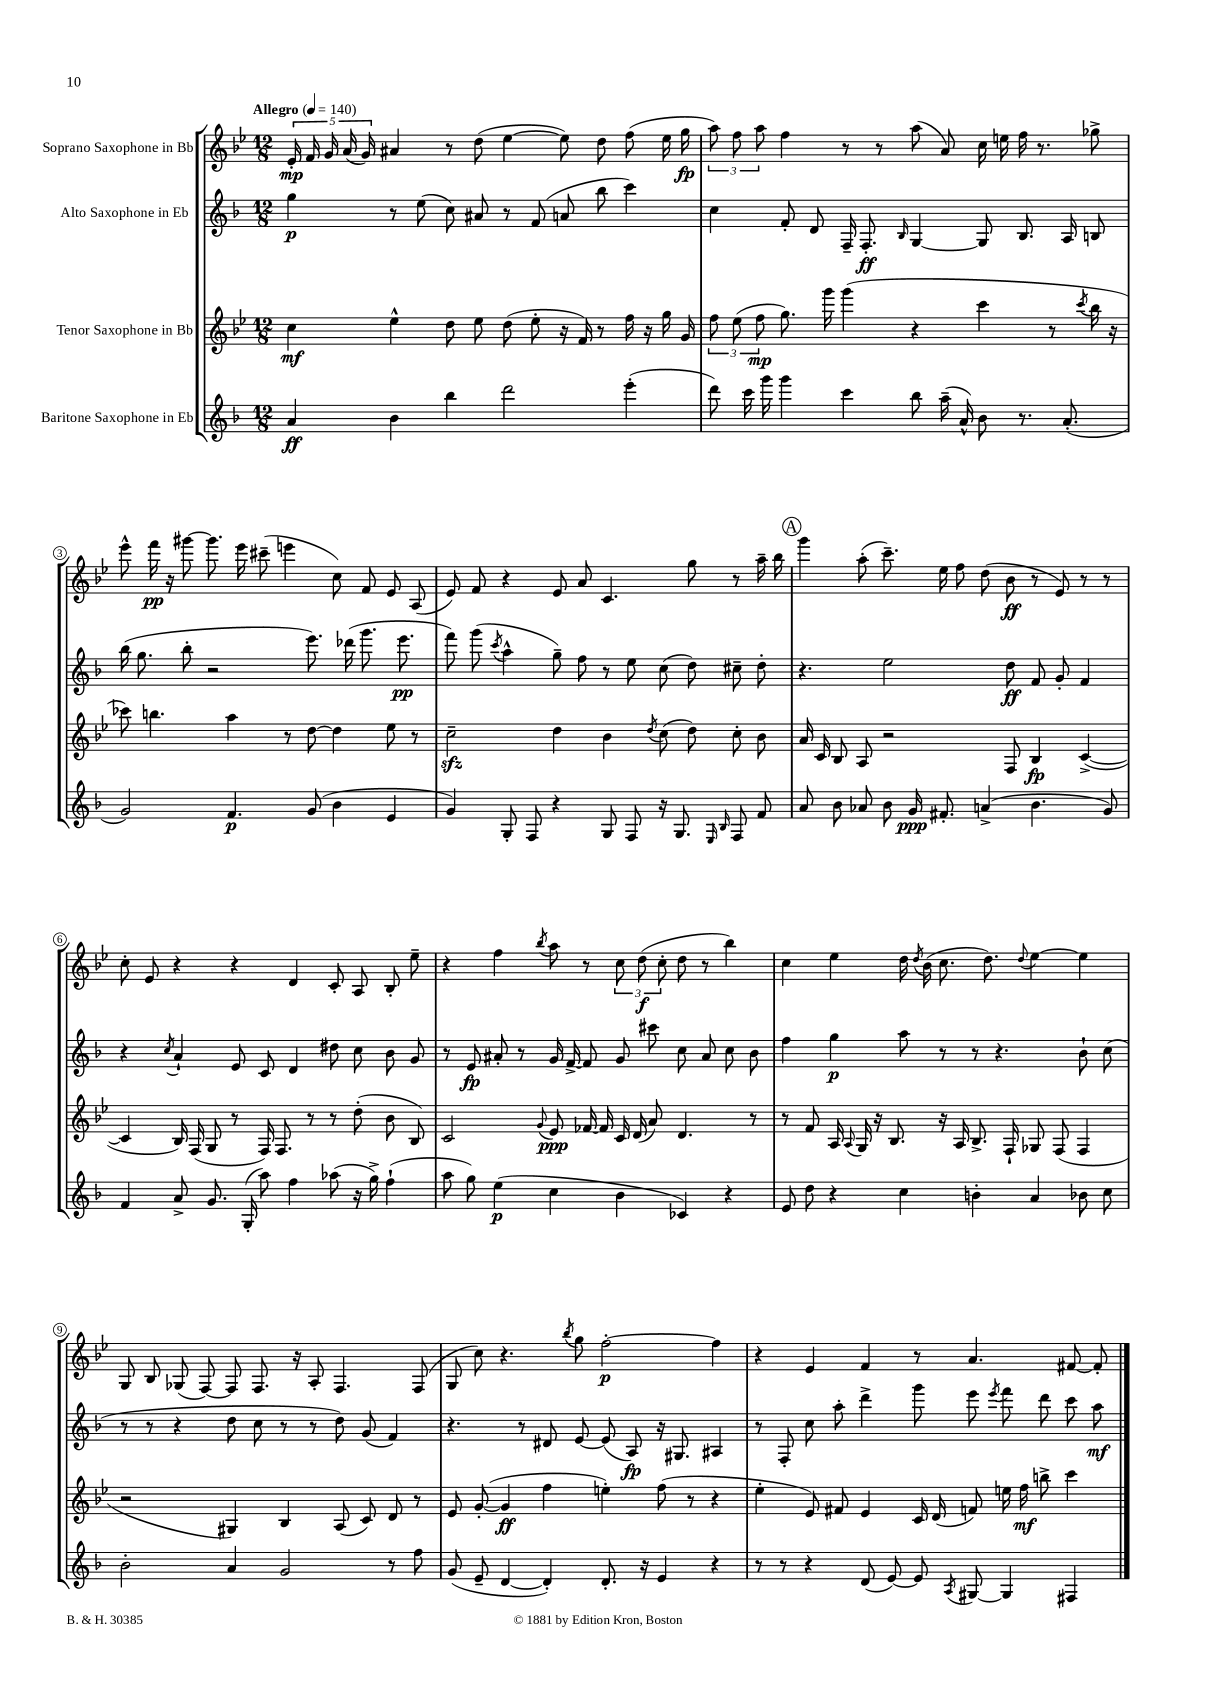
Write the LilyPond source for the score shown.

<<
\new StaffGroup <<
\new Staff = "s0" \with { instrumentName = "Soprano Saxophone in Bb" } {
    \clef treble \key bes \major \numericTimeSignature \time 12/8 \tempo "Allegro" 4 = 140
    \autoBeamOff \tuplet 5/4 { ees'16-.\mp f'16 g'16 a'16( g'16) } ais'4 r8 d''8( ees''4~ ees''8) d''8 f''8( ees''16 g''16\fp |
    \tuplet 3/2 { a''8) f''8 a''8 } f''4 r8 r8 a''8( a'8) c''16 e''16 f''16 r8. ges''8-> |
    ees'''8-^ f'''16\pp r16 gis'''8~ gis'''8. ees'''16 cis'''8--( e'''4 c''8) f'8 ees'8 a8( |
    ees'8) f'8 r4 ees'8 a'8 c'4. g''8 r8 a''16-- bes''16 |
    \mark \markup { \circle "A" } g'''4 a''8-.( c'''8.--) ees''16 f''8 d''8( bes'8\ff r8 ees'8) r8 r8 |
    c''8-. ees'8 r4 r4 d'4 c'8-. a8 bes8-. ees''8-- |
    r4 f''4 \acciaccatura { bes''8 } a''8 r8 \tuplet 3/2 { c''8 d''8\f( c''8-. } d''8 r8 bes''4) |
    c''4 ees''4 d''16 \acciaccatura { d''8 } bes'16( c''8. d''8.) \appoggiatura { d''8 } ees''4~ ees''4 |
    g8 bes8 ges8( f8~) f8 f8. r16 a8-. f4. f8( |
    g8 c''8) r4. \acciaccatura { bes''8 } g''8 f''2~-.\p f''4 |
    r4 ees'4 f'4 r8 a'4. fis'8~ fis'8-. \bar "|." |
}
\new Staff = "s1" \with { instrumentName = "Alto Saxophone in Eb" } {
    \clef treble \key f \major \numericTimeSignature \time 12/8
    \autoBeamOff g''4\p r8 e''8( c''8) ais'8 r8 f'8( a'8 bes''8 c'''4) |
    c''4 f'8-. d'8 f16-- f8.-.\ff \grace { bes16 } g4~ g8 bes8. a16 b8 |
    bes''16( g''8. bes''8-. r2 e'''8.) des'''16( g'''8. e'''8.\pp |
    f'''8) g'''8( \acciaccatura { c'''8 } a''4-^ g''8--) f''8 r8 e''8 c''8( d''8) cis''8-- d''8-. |
    \mark \markup { \circle "A" } r4. e''2 d''8\ff f'8 g'8-. f'4 |
    r4 \acciaccatura { c''8 } a'4-! e'8 c'8 d'4 dis''8 c''8 bes'8 g'8 |
    r8 e'8\fp ais'8-. r8 g'16 f'16~-> f'8 g'8 cis'''8 c''8 ais'8 c''8 bes'8 |
    f''4 g''4\p a''8 r8 r8 r4. bes'8-! c''8( |
    r8 r8 r4 d''8 c''8 r8 r8 d''8) g'8( f'4) |
    r4. r8 dis'8 e'8~ e'8( a8\fp) r16 gis8. ais4 |
    r8 f8-. c''8 a''8-. d'''4-> g'''8 e'''8 \acciaccatura { e'''8 } f'''8 d'''8 c'''8 a''8\mf \bar "|." |
}
\new Staff = "s2" \with { instrumentName = "Tenor Saxophone in Bb" } {
    \clef treble \key bes \major \numericTimeSignature \time 12/8
    \autoBeamOff c''4\mf ees''4-^ d''8 ees''8 d''8( ees''8-. r16 f'16) r8 f''16 r16 g''16 g'16 |
    \tuplet 3/2 { f''8 ees''8( f''8\mp } g''8.) g'''16 g'''4( r4 c'''4 r8 \acciaccatura { c'''8 } bes''16 r16 |
    ces'''8) b''4. a''4 r8 d''8~ d''4 ees''8 r8 |
    c''2--\sfz d''4 bes'4 \acciaccatura { d''8 } c''8( d''8) c''8-. bes'8 |
    \mark \markup { \circle "A" } a'16 c'16 bes8 a8 r2 f8 bes4\fp c'4~->( |
    c'4 bes16) f16( g8 r8 f16) f8. r8 r8 d''8-.( bes'8 bes8) |
    c'2 \appoggiatura { g'8 } ees'8\ppp fes'16~ fes'16 c'16 d'16( a'8) d'4. r8 |
    r8 f'8 a16 \appoggiatura { a8 } g16 r16 bes8. r16 a16 bes8.-> f16-! ges8 f8( f4 |
    r2 gis4) bes4 a8( c'8) d'8 r8 |
    ees'8 g'8~-.( g'4\ff f''4 e''4-.) f''8( r8 r4 |
    ees''4-. ees'8) fis'8 ees'4 c'16 d'16( f'8) e''16 f''16\mf b''8-> c'''4 \bar "|." |
}
\new Staff = "s3" \with { instrumentName = "Baritone Saxophone in Eb" } {
    \clef treble \key f \major \numericTimeSignature \time 12/8
    \autoBeamOff a'4\ff bes'4 bes''4 d'''2 e'''4-.( |
    d'''8) c'''16 g'''16 g'''4 c'''4 bes''8 a''16--( a'16-^) bes'8 r8. a'8.-.( |
    g'2) f'4.\p g'8( bes'4 e'4 |
    g'4) g8-. f8 r4 g8 f8 r16 g8. \grace { e16 bes16 } f8 f'8 |
    \mark \markup { \circle "A" } a'8 bes'8 aes'8 bes'8 g'16\ppp fis'8.-. a'4->( bes'4. g'8) |
    f'4 a'8-> g'8. g16-.( a''8) f''4 aes''8( r16 g''16->) f''4-!( |
    a''8 g''8) e''4\p( c''4 bes'4 ces'4) r4 |
    e'8 d''8 r4 c''4 b'4-. a'4 bes'8 c''8 |
    bes'2-. a'4 g'2 r8 f''8 |
    g'8( e'8-- d'4~ d'4-.) d'8.-. r16 e'4 r4 |
    r8 r8 r4 d'8( e'8~) e'8 \acciaccatura { a8 } gis8~ gis4 fis4 \bar "|." |
}
>>
>>
\layout { \context { \Score \override BarNumber.stencil = #(make-stencil-circler 0.1 0.3 ly:text-interface::print) } }
